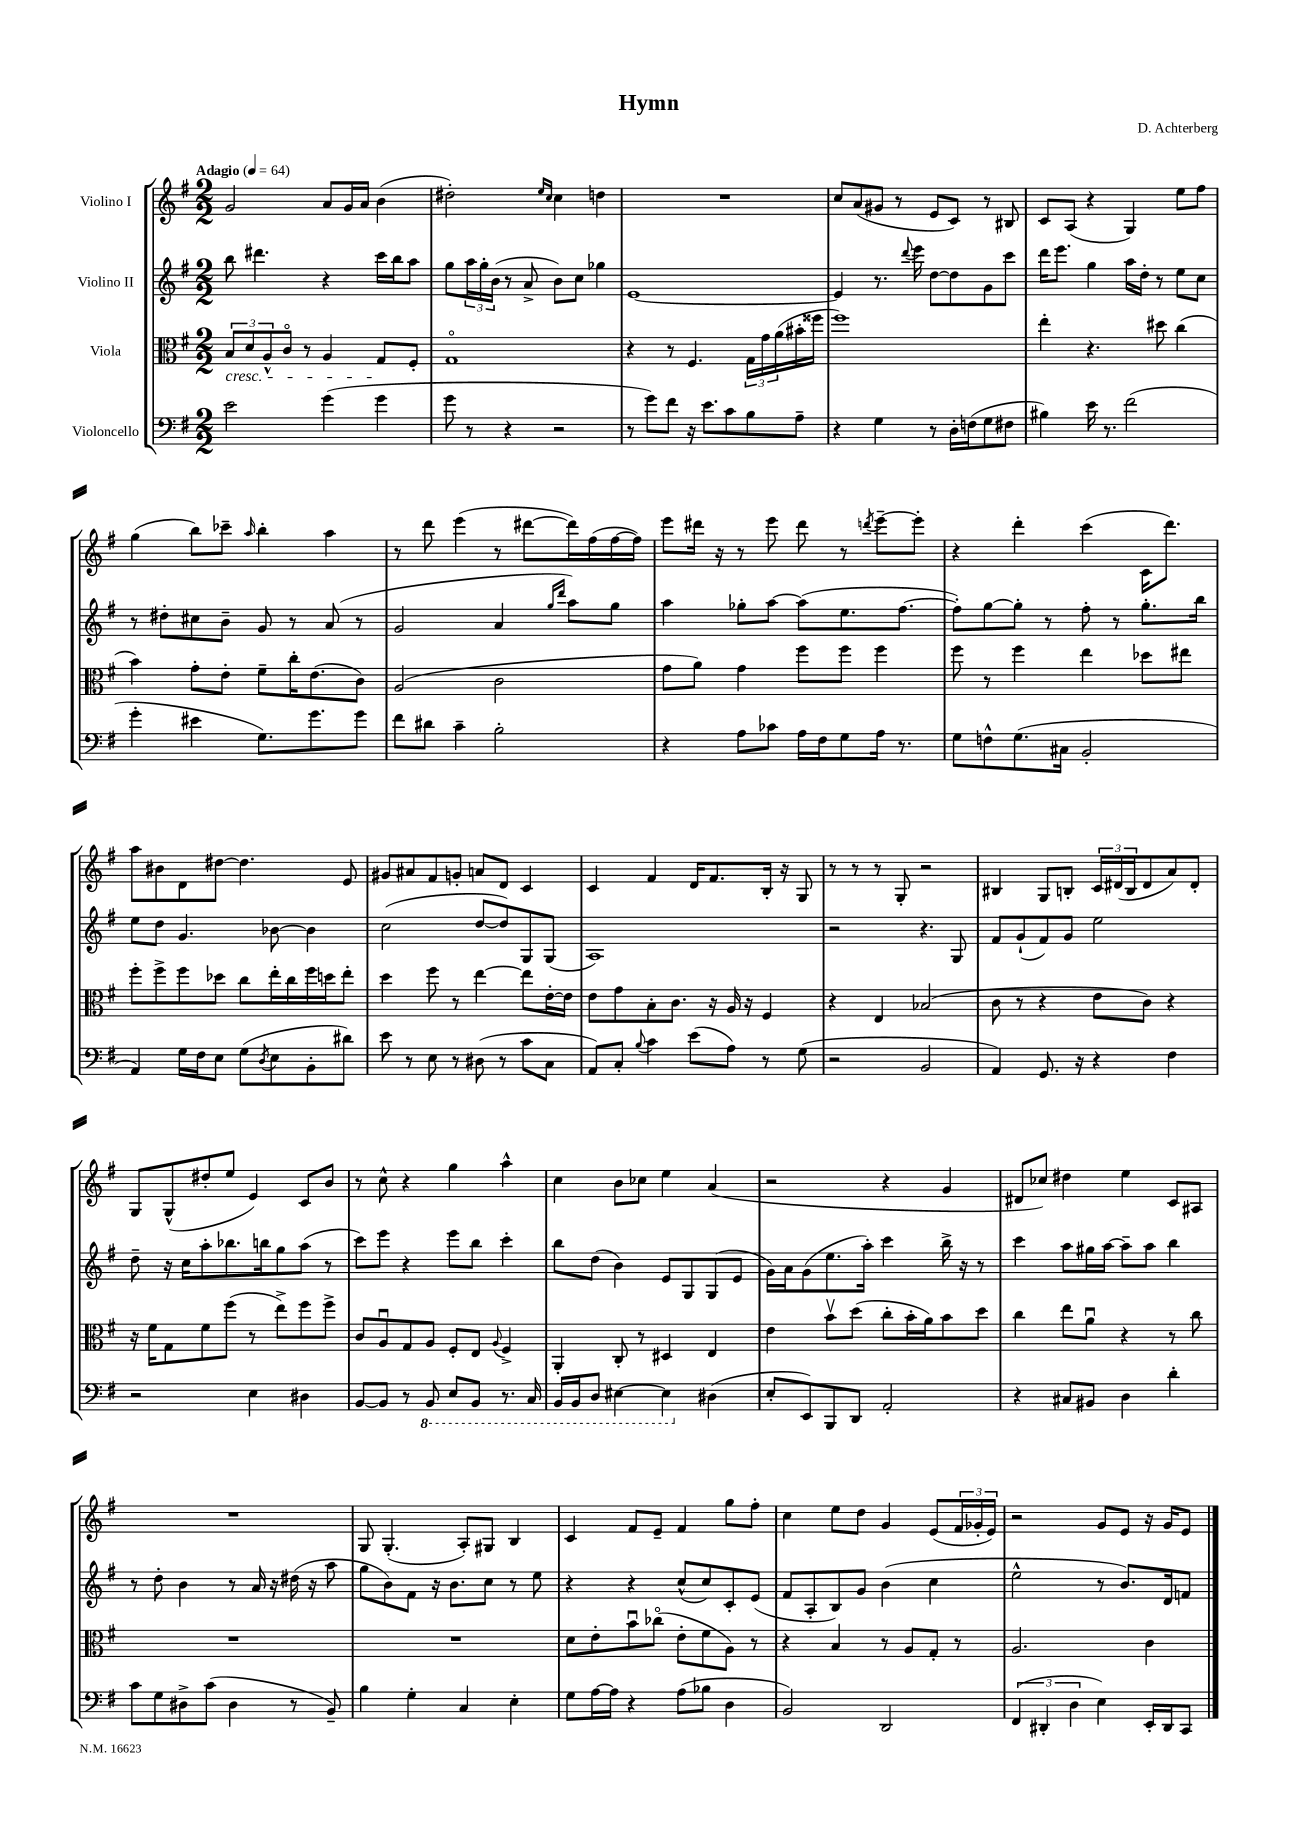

**kern	**kern	**kern	**kern
*staff4	*staff3	*staff2	*staff1
*clefF4	*clefC3	*clefG2	*clefG2
*k[f#]	*k[f#]	*k[f#]	*k[f#]
*M2/2	*M2/2	*M2/2	*M2/2
*MM64	*MM64	*MM64	*MM64
2e	12B	8bb	2g
.	12d	.	.
.	.	4.ddd#	.
.	12A^^	.	.
.	8co	.	.
.	8r	.	.
(4g	4A	4r	8a
.	.	.	16g
.	.	.	16a
4g	8G	16ccc	(4b
.	.	16bb	.
.	8F#'	8aa	.
=	=	=	=
8g	1Go	8gg	2dd#')
8r	.	24aa	.
.	.	24gg'	.
.	.	(24b	.
4r	.	8r	.
.	.	8a^	.
.	.	.	16qqee
.	.	.	16qqcc
2r	.	8b)	4cc
.	.	8cc	.
.	.	4gg-	4dd
=	=	=	=
8r	4r	[1e	1r
8g)	.	.	.
8f#	8r	.	.
16r	4.F#	.	.
8.e	.	.	.
8c	.	.	.
8B	24G	.	.
.	24g	.	.
.	(24a	.	.
8A~	16b#'	.	.
.	16ff##	.	.
=	=	=	=
4r	1ff#)	4e]	8cc
.	.	.	(8a
4G	.	8.r	8g#
.	.	.	8r
.	.	8qqddd	.
.	.	16eee	.
8r	.	[8dd	8e
16D'	.	8dd]	8c)
(16F	.	.	.
8G	.	8g	8r
8F#	.	8ccc	8B#
=	=	=	=
4B#)	4ee'	16ddd	8c
.	.	8.eee	.
.	.	.	(8A
16e	4.r	4gg	4r
8.r	.	.	.
(2f#	.	16aa	4G)
.	.	16dd'	.
.	8dd#	8r	.
.	(4cc	8ee	8ee
.	.	8cc	8ff#
=	=	=	=
4g'	4b)	8r	(4gg
.	.	8dd#'	.
4e#	8g'	8cc#	8bb)
.	8e'	8b~	8ccc-~
.	.	.	16qqaa
8.G)	8f#~	8g	4bb'
.	16cc'	8r	.
8.g	(8.e	.	.
.	.	(8a	4aa
8g	8c)	8r	.
=	=	=	=
8f#	(2A	2g	8r
8d#	.	.	8ddd
4c~	.	.	(4eee
2B'	2c	4a	8r
.	.	.	[8ddd#
.	.	16qqgg	.
.	.	16qqddd	.
.	.	8aa)	16ddd#])
.	.	.	(16ff#
.	.	8gg	[16ff#
.	.	.	16ff#])
=	=	=	=
4r	8g	4aa	8eee
.	8a)	.	16ddd#
.	.	.	16r
8A	4g	8gg-'	8r
8c-	.	[8aa	8eee
16A	8ff#	(8aa]	8ddd#
16F#	.	.	.
8G	8ff#	8.ee	8r
.	.	.	8qddd
16A	4ff#	.	[8eee~
8.r	.	[8.ff#	.
.	.	.	8eee']
=	=	=	=
8G	8ff#	8ff#'])	4r
8F^^	8r	[8gg	.
(8.G	4ff#	8gg']	4ddd'
.	.	8r	.
16C#	.	.	.
2BB'	4ee	8ff#'	(4ccc
.	.	8r	.
.	8dd-	8.gg'	16c
.	.	.	8.ddd)
.	8ee#	.	.
.	.	16bb	.
=	=	=	=
4AA)	8ff#'	8ee	8aa
.	8ff#^	8dd	8b#
16G	8ff#	4.g	8d
16F#	.	.	.
8E	8dd-	.	[8dd#
(8G	8cc	.	4.dd#]
8qD	.	.	.
8E	16ee'	[8b-	.
.	16cc	.	.
8BB'	16ff#	4b-]	.
.	16dd	.	.
8d#)	8ee'	.	8e
=	=	=	=
8e	4dd	(2cc	8g#
8r	.	.	8a#
8E	8ff#	.	8f#
8r	8r	.	8g'
(8D#	[4ee	[8dd	8a
8r	.	8dd])	8d
8c	8ee]	8G	4c
8C	[16e'	(8G	.
.	16e]	.	.
=	=	=	=
8AA)	8e	1A)	4c
8C'	8g	.	.
8qqB	.	.	.
4c	8B'	.	4f#
.	8.c	.	.
(8e	.	.	16d
.	16r	.	8.f#
8A)	16A	.	.
.	16r	.	.
8r	4F#	.	16B'
.	.	.	16r
(8G	.	.	8G
=	=	=	=
2r	4r	2r	8r
.	.	.	8r
.	4E	.	8r
.	.	.	8G'
2BB	(2B-	4.r	2r
.	.	8G	.
=	=	=	=
4AA)	8c	8f#	4B#
.	8r	(8g`	.
8.GG	4r	8f#)	8G
.	.	8g	8B'
16r	.	.	.
4r	8e	2ee	24c
.	.	.	(24d#
.	.	.	24B
.	8c)	.	8d#
4F#	4r	.	8a)
.	.	.	8d#'
=	=	=	=
2r	16r	8dd~	8G
.	16f#	.	.
.	8G	16r	(8G^^
.	.	16cc	.
.	8f#	8aa'	8dd#'
.	(8ff#	8.bb-	8ee
4E	8r	.	4e)
.	.	16bb	.
.	8ee^)	8gg	.
4D#	8ff#	(8aa	8c
.	8ff#^	8r	8b
=	=	=	=
[8BB	8c	8ccc)	8r
8BB]	8Au	8eee	8cc^^
8r	8G	4r	4r
8BBB	8A	.	.
8EE	8F#'	8eee	4gg
8BBB	8E	8bb	.
.	8qqA	.	.
8.r	4F#^	4ccc'	4aa^^
16CC	.	.	.
=	=	=	=
16BBB	4AA'	8bb	4cc
16BBB	.	.	.
8DD	.	(8dd	.
[4EE#	8C'	4b)	8b
.	8r	.	8cc-
4EE#]	4D#	8e	4ee
.	.	8G	.
(4D#	4E	(8G	(4a
.	.	8e	.
=	=	=	=
8E'	4e	16g)	2r
.	.	16a	.
8EE)	.	(8g	.
8BBB	8bv	8.ee	.
8DD	(8dd	.	.
.	.	16aa')	.
2AA'	8cc'	4ccc	4r
.	16b'	.	.
.	16a)	.	.
.	8b	16bb^	4g
.	.	16r	.
.	8dd	8r	.
=	=	=	=
4r	4cc	4ccc	8d#
.	.	.	8cc-)
8C#	8ee	8aa	4dd#
8BB#	8au	16gg#	.
.	.	[16aa	.
4D	4r	8aa~]	4ee
.	.	8aa	.
4d'	8r	4bb	8c
.	8cc	.	8A#
=	=	=	=
8c	1r	8r	1r
8G	.	8dd'	.
8D#^	.	4b	.
(8c	.	.	.
4D#	.	8r	.
.	.	16a	.
.	.	16r	.
8r	.	(16dd#	.
.	.	16r	.
8BB~)	.	8aa	.
=	=	=	=
4B	1r	8gg	8G
.	.	8b)	(4.G'
4G'	.	8f#	.
.	.	16r	.
.	.	8.b	.
4C	.	.	8A')
.	.	8cc	8G#
4E'	.	8r	4B
.	.	8ee	.
=	=	=	=
8G	8d	4r	4c
[16A	8e'	.	.
16A]	.	.	.
4r	8bu	4r	8f#
.	(8cc-o	.	8e~
(8A	8e'	(8cc^^	4f#
8B-	8f#	8cc)	.
4D	8A)	8c'	8gg
.	8r	(8e	8ff#'
=	=	=	=
2BB)	4r	8f#	4cc
.	.	8A'	.
.	4B	8B)	8ee
.	.	8g	8dd
2DD	8r	(4b	4g
.	8A	.	.
.	8G'	4cc	(8e
.	8r	.	24f#
.	.	.	24g-'
.	.	.	24e)
=	=	=	=
(6FF#	2.A	2ee^^	2r
6DD#'	.	.	.
6D	.	.	.
4E)	.	8r	8g
.	.	8.b)	8e
16EE'	4c	.	16r
16DD#	.	16d	16g
8CC	.	8f	8e
==	==	==	==
*-	*-	*-	*-
